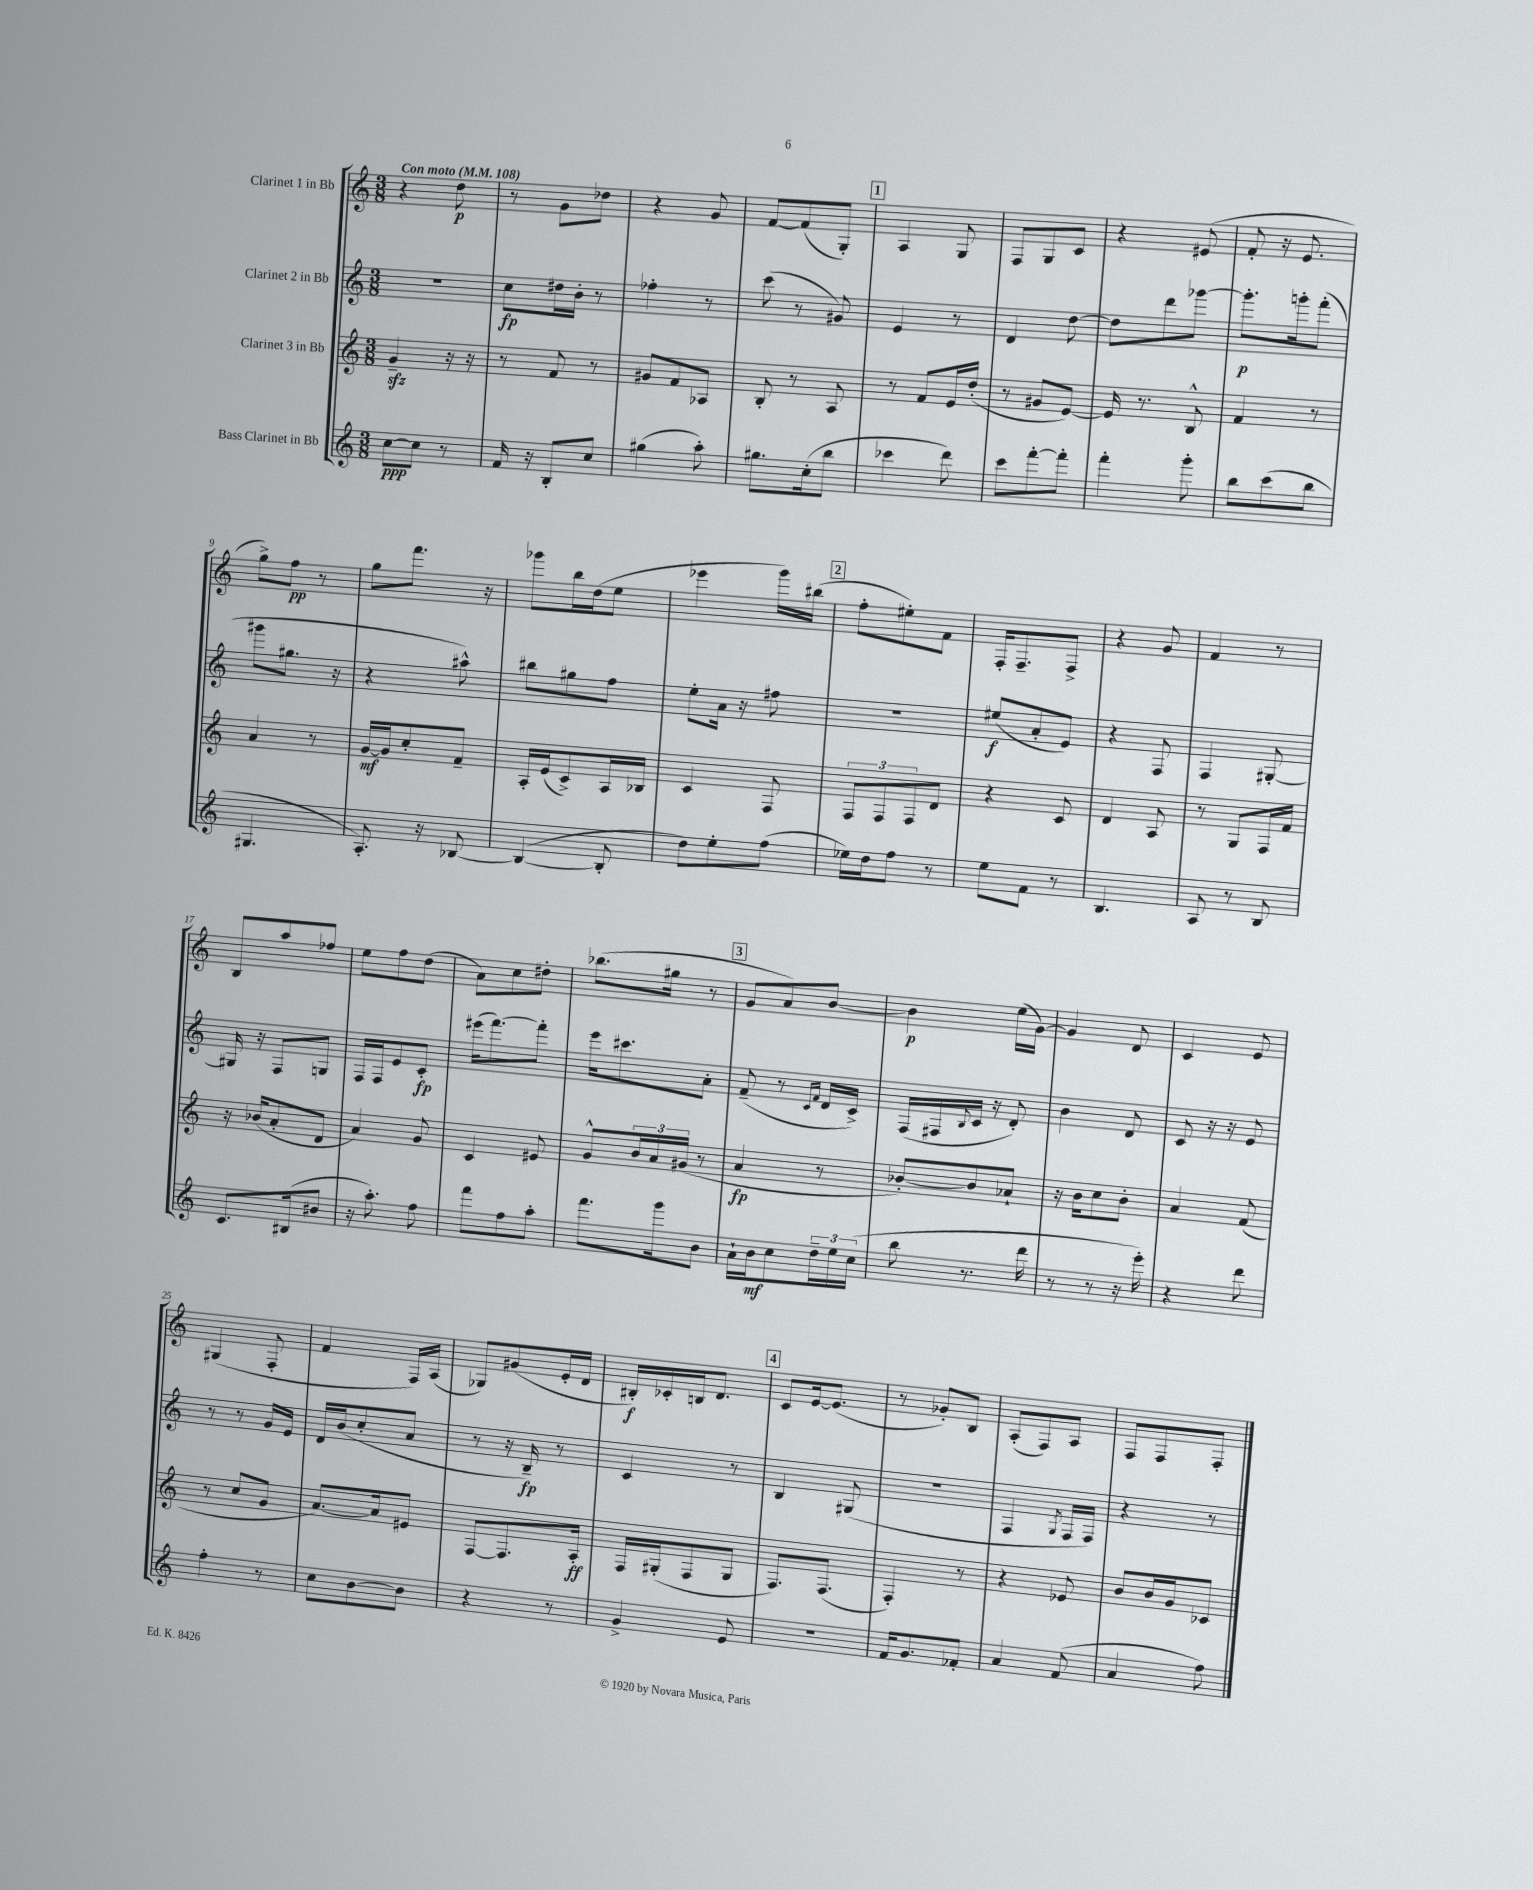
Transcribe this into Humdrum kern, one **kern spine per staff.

**kern	**kern	**kern	**kern
*staff4	*staff3	*staff2	*staff1
*clefG2	*clefG2	*clefG2	*clefG2
*k[]	*k[]	*k[]	*k[]
*M3/8	*M3/8	*M3/8	*M3/8
*MM108	*MM108	*MM108	*MM108
[8cc\L	4g~/	4.r	4r
8cc\]J	.	.	.
8r	16r	.	8dd\
.	16r	.	.
=	=	=	=
16f/	8r	8cc\L	8r
16r	.	.	.
8B'/L	8f/	16dd#\L	8g\L
.	.	16b'\JJ	.
8cc/J	8r	8r	8dd-\J
=	=	=	=
(4gg#\	8g#/L	4ff-'\	4r
.	8f/	.	.
8aa'\)	8A-/J	8r	8g/
=	=	=	=
8.gg#\L	8B'/	(8ccc\	[8f/L
.	8r	8r	(8f/]
(16cc'\k	.	.	.
8bb\J	8A/	8g#/)	8G'/J)
=	=	=	=
4ccc-\	8r	4e/	4A/
.	8f/L	.	.
8ddd\)	16e/L	8r	8G/
.	(16dd'/JJ	.	.
=	=	=	=
8ccc\L	8r	4d/	8F/L
[8fff'\	8g#/L	.	8G/
8fff'\]J	[8e/J)	[8dd\	8c/J
=	=	=	=
4fff'\	16e/]	8dd\]L	4r
.	8.r	.	.
.	.	8ddd\	.
8ggg'\	8B^^/	[8ggg-\J	(8e#/
=	=	=	=
8bb\L	4f/	8.ggg-'\]L	8f'/
(8ccc\	.	.	16r
.	.	16ggg'\k	8.e/
8bb\J	8r	(8fff'\J	.
=	=	=	=
4.G#/	4a/	8ggg#\L	8gg^\L)
.	.	8.gg#\J	8ff\J
.	8r	.	8r
.	.	16r	.
=	=	=	=
8.A'/)	[16g/LL	4r	8gg\L
.	16g/]J	.	.
.	8cc'/	.	8.fff\J
16r	.	.	.
[8B-/	8f~/J	8aa#^^\)	.
.	.	.	16r
=	=	=	=
(4B-/_	16A'/LL	8bb#\L	8ggg-\L
.	(16e/J	.	.
.	8c^/)	8gg#\	16bb\L
.	.	.	(16dd\J
8B-'/]	16A/L	8ff\J	8ee\J
.	16B-/JJ	.	.
=	=	=	=
8dd\L)	4c/	8ee'\L	4eee-\
8ee'\	.	16a\Jk	.
.	.	16r	.
(8ff\J	8F/	8ff#\	16ggg\LL)
.	.	.	(16bb#\JJ
=	=	=	=
16ee-\LL)	12F/L	4.r	8ff'\L
16dd\J	.	.	.
.	12F/	.	.
8ff\J	.	.	8ee#'\)
.	12F/	.	.
8r	8d/J	.	8f\J
=	=	=	=
8ee\L	4r	(8ee#/L	16F'/LK
.	.	.	8.F~/
8f\J	.	8a'/	.
8r	8c/	8e/J)	8F^/J
=	=	=	=
4.B/	4d/	4r	4r
.	8A/	8F/	8g/
=	=	=	=
8A/	8r	4F/	4f/
8r	8G/L	.	.
8B/	16F/L	[8G#'/	8r
.	16f/JJ	.	.
=	=	=	=
8.c/L	16r	16G#/]	8B/L
.	(16b-/LK	16r	.
.	8a'/	8F/L	8aa/
(16B#/k	.	.	.
8b#/J	8d/J	8G/J	8ff-/J
=	=	=	=
16r	4a/)	16F/LL	8ee\L
8.aa'\)	.	16F/J	.
.	.	8e/	8ff\
8ff\	8g/	8c'/J	(8dd\J
=	=	=	=
8fff\L	4c/	(16eee#\LK	8a\L)
.	.	[8.fff\)	.
8ff\	.	.	8cc\
8aa'\J	8e#/	8fff'\]J	8dd#'\J
=	=	=	=
8.fff\L	8g^^/L	16eee\LK	(8.bb-\L
.	.	8.ccc#\	.
.	24b/L	.	.
.	24a/	.	.
16ggg\k	.	.	16gg#\Jk
.	(24g#/JJ	.	.
8b\J	8r	8a'\J	8r
=	=	=	=
16a`\LL	4a/	(8f~/	8g/L
16b\J	.	.	.
8cc\	.	8r	8a/)
.	.	16qqc/LL	.
.	.	16qqf/JJ	.
24dd~\L	8r	16d/LL	[8b/J
24ee\	.	.	.
.	.	16c^/JJ)	.
(24cc\JJ	.	.	.
=	=	=	=
8bb\	[8b-'/L)	(16F/LL	4b\]
.	.	16F#/	.
.	.	8qqB/	.
8.r	8b-/]	16c/JJ	.
.	.	16r	.
.	8a-`/J	8d'/)	(16ee\LL
16ddd\	.	.	[16g\JJ)
=	=	=	=
8r	16r	4b\	4g/]
.	16b\LK	.	.
8r	8cc\	.	.
16r	8b'\J	8d/	8d/
16eee'\)	.	.	.
=	=	=	=
4r	4a/	8c/	4c/
.	.	16r	.
.	.	16r	.
8ddd\	(8f/	8e/	8e/
=	=	=	=
4ff'\	8r	8r	(4G#/
.	8cc/L	8r	.
8r	8g/J	16g/LL	8F'/
.	.	16e/JJ	.
=	=	=	=
8cc\L	[8.a/L)	16d/LL	4f/
.	.	(16b/J	.
[8b\	.	8cc'/	.
.	16a/]k	.	.
8b\]J	8e#/J	8a/J	16F/LL)
.	.	.	(16A/JJ
=	=	=	=
4r	[8F/L	8r	8G-/L)
.	8.F/]	16r	(8g#/
.	.	16B~/)	.
8r	.	8r	16e'/L
.	16A'/Jk	.	16d/JJ
=	=	=	=
4g^/	16F/LL	4c/	16B#'/LL)
.	(16G#'/J	.	16c-'/
.	8F/	.	16B/J
.	.	.	8.d/J
8e/	8G#/J	8r	.
=	=	=	=
4.r	8.F/L)	4B/	8c/L
.	.	.	[16e/k
.	(8.F/J	.	(8.e/]J
.	.	(8G#/	.
=	=	=	=
16f/LK	4F'/)	4.r	8r
8.g/	.	.	.
.	.	.	8g-'/L)
8f-'/J	8r	.	8B/J
=	=	=	=
4a/	4r	4F/	(8A'/L
.	.	.	8F/)
.	.	8qG/	.
(8f/	8e-/	16F/LL	8A/J
.	.	16F/JJ)	.
=	=	=	=
4a/	8b/L	4r	8F/L
.	16b/L	.	8F/
.	16g/J	.	.
8ff\)	8c-/J	8r	8F'/J
==	==	==	==
*-	*-	*-	*-
